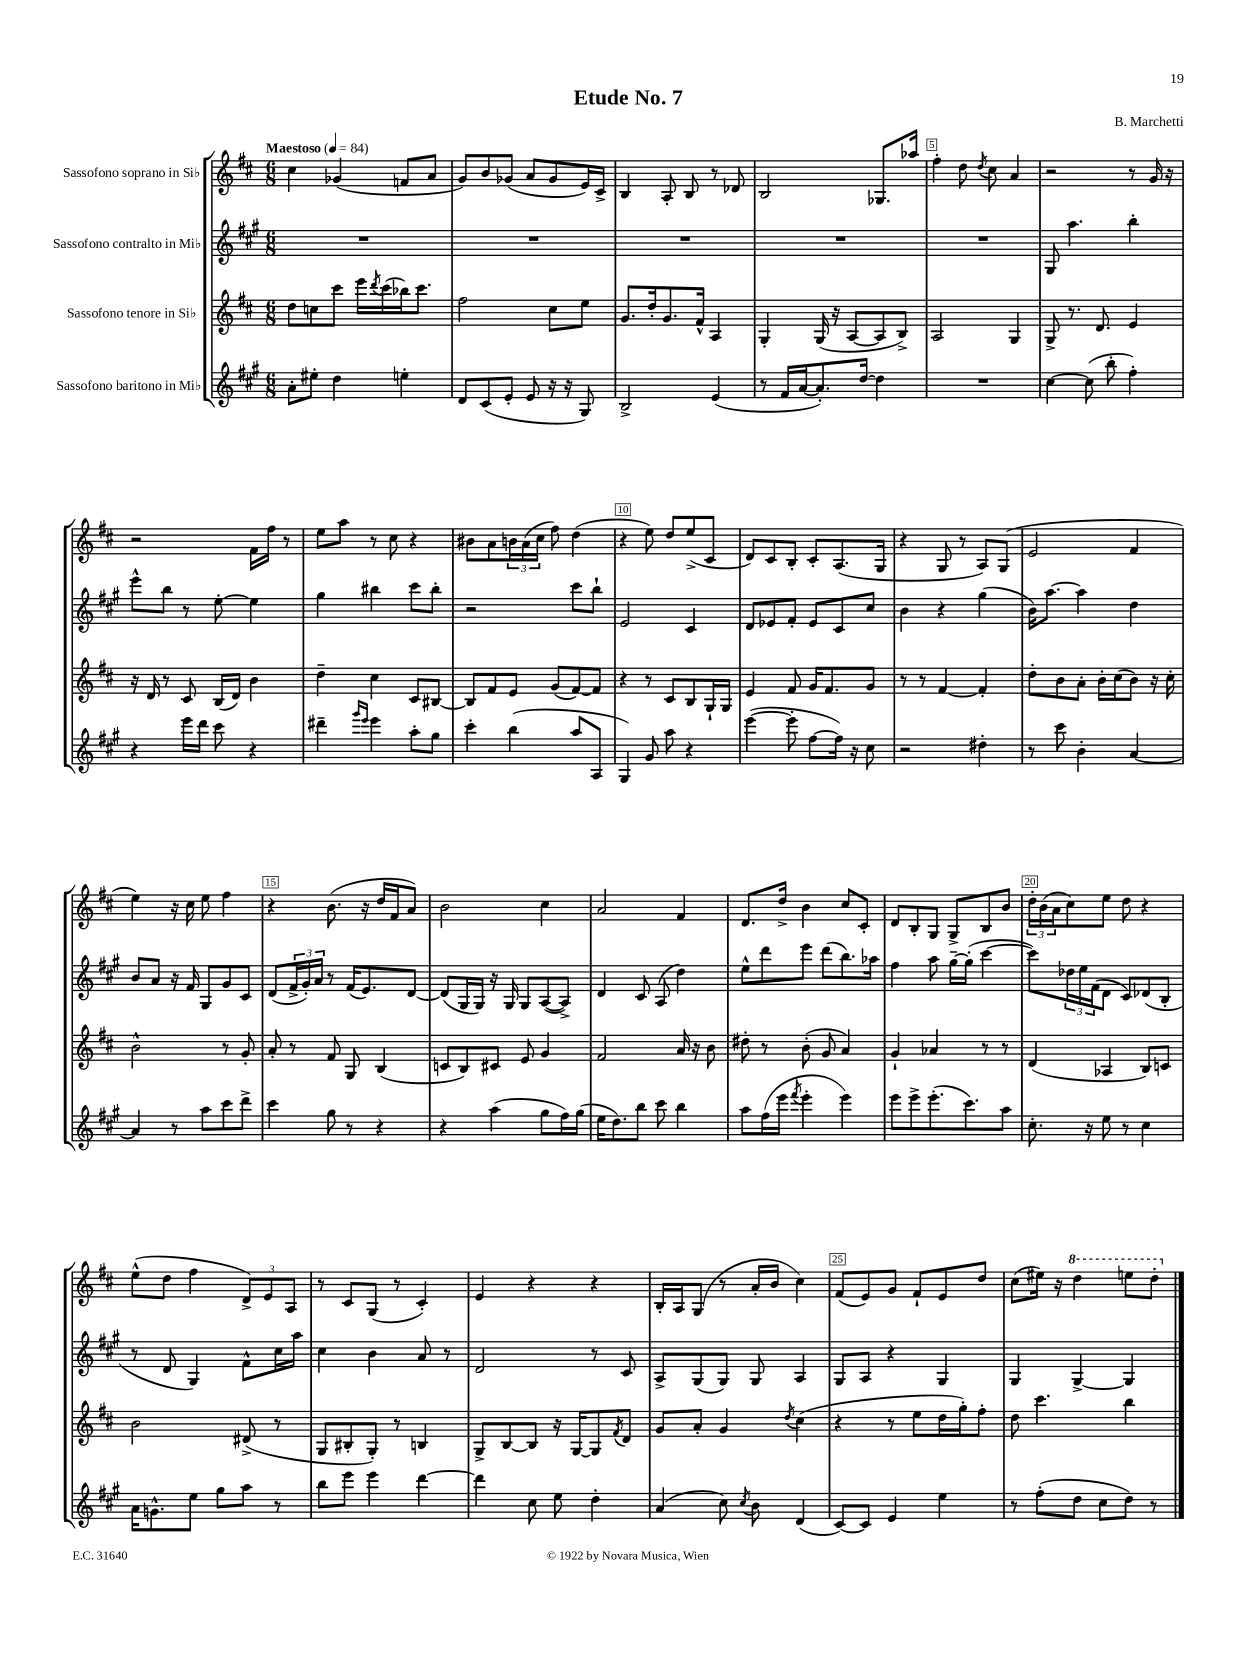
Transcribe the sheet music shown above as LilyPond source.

\header { title = "Etude No. 7" composer = "B. Marchetti" }
<<
\new StaffGroup <<
\new Staff = "s0" \with { instrumentName = "Sassofono soprano in Sib" } {
    \clef treble \key d \major \numericTimeSignature \time 6/8 \tempo "Maestoso" 4 = 84
    cis''4 ges'4( f'8 a'8 |
    g'8) b'8 ges'8( a'8 ges'8 e'16) cis'16-> |
    b4 a8-. b8 r8 des'8 |
    b2 ges8. aes''16 |
    fis''4-. d''8 \acciaccatura { d''8 } cis''8 a'4 |
    r2 r8 g'16 r16 |
    r2 fis'16 fis''16 r8 |
    e''8 a''8 r8 cis''8 r4 |
    bis'8 a'8 \tuplet 3/2 { b'16 a'16( cis''16 } fis''8) d''4( |
    r4 e''8) d''8 e''8->( cis'8 |
    d'8) cis'8 b8-. cis'8-. a8.( g16 |
    r4 g8 r8 a8) g8( |
    e'2 fis'4 |
    e''4) r16 cis''16 e''8 fis''4 |
    r4 b'8.( r16 d''16 fis'16 a'8) |
    b'2 cis''4 |
    a'2 fis'4 |
    d'8. d''16-> b'4 cis''8 cis'8-. |
    d'8 b8-. g8 g8-> b8 b'8 |
    \tuplet 3/2 { d''16-. b'16( a'16 } cis''8) e''8 d''8 r4 |
    e''8-^( d''8 fis''4 \tuplet 3/2 { d'8->) e'8 a8 } |
    r8 cis'8 g8( r8 cis'4-.) |
    e'4 r4 r4 |
    b16-. a16 g8( r8 a'16-. b'16 cis''4) |
    fis'8( e'8) g'8 fis'8-! e'8 d''8 |
    cis''8( eis''16) r16 \ottava #1 d'''4 e'''!8 d'''8-. \ottava #0 \bar "|." |
}
\new Staff = "s1" \with { instrumentName = "Sassofono contralto in Mib" } {
    \clef treble \key a \major \numericTimeSignature \time 6/8
    R2. |
    R2. |
    R2. |
    R2. |
    R2. |
    gis8 a''4. b''4-. |
    e'''8-^ b''8 r8 e''8~-. e''4 |
    gis''4 bis''4 cis'''8 bis''8-. |
    r2 cis'''8 b''8-! |
    e'2 cis'4 |
    d'8 ees'8 fis'8-. ees'8 cis'8 cis''8 |
    b'4 r4 gis''4( |
    b'16) a''8.~ a''4 d''4 |
    b'8 a'8 r16 fis'16 gis8 gis'8 cis'8 |
    d'8( \tuplet 3/2 { fis'16-> gis'16-.) a'16 } r8 fis'16( e'8.) d'8~ |
    d'8( gis16 gis16) r16 gis16 gis8 a8~( a8->) |
    d'4 cis'8 a8( d''4) |
    e''8-^ d'''8 e'''8 d'''8( b''8.) aes''16 |
    fis''4 a''8 gis''16~-- gis''16-.( cis'''4~ |
    cis'''8) \tuplet 3/2 { des''16 e''16 fis'16( } d'8 cis'8) des'8( b8-. |
    r8 d'8 gis4) fis'8-^ cis''16 a''16 |
    cis''4 b'4 a'8 r8 |
    d'2 r8 cis'8 |
    a8-> gis8( gis8) gis8 a4 |
    gis8 a8 r4 gis4 |
    gis4 gis4~-> gis4 \bar "|." |
}
\new Staff = "s2" \with { instrumentName = "Sassofono tenore in Sib" } {
    \clef treble \key d \major \numericTimeSignature \time 6/8
    d''8 c''8 cis'''8 e'''16 \acciaccatura { d'''8 } cis'''16( bes''16) cis'''8. |
    fis''2 cis''8 e''8 |
    g'8. d''16-. g'8. fis'16-^ a4 |
    g4-. g16( r16 a8~ a8 b8->) |
    a2 g4 |
    g8-> r8. d'8. e'4 |
    r16 d'16 r8 cis'8 b16( d'16) b'4 |
    d''4-- cis''4 cis'8 bis8~ |
    bis8 fis'8 e'8 g'8( fis'8~) fis'8 |
    r4 r8 cis'8 b8 g16-! g16 |
    e'4 fis'8 g'16 fis'8. g'8 |
    r8 r8 fis'4~ fis'4-. |
    d''8-. b'8 a'8-. b'16-. cis''16( b'8) r16 cis''16-. |
    b'2-^ r8 g'8-. |
    a'8-. r8 fis'8 g8 b4( |
    c'8 b8) cis'8 e'8 g'4 |
    fis'2 a'16 r16 b'8 |
    dis''8-. r8 b'8-.( g'8 a'4) |
    g'4-! aes'4 r8 r8 |
    d'4( aes4 b8) c'8 |
    b'2 dis'8->( r8 |
    g8 bis8-. g8-.) r8 b4 |
    g8-> b8~ b8 r16 g16~ g8 \acciaccatura { fis'8 } d'8 |
    g'8 a'8-. g'4 \acciaccatura { d''8 } cis''4( |
    r4 r8 e''8 d''16 g''16-.) fis''8-. |
    d''8 cis'''4. b''4 \bar "|." |
}
\new Staff = "s3" \with { instrumentName = "Sassofono baritono in Mib" } {
    \clef treble \key a \major \numericTimeSignature \time 6/8
    a'8-. eis''8-. d''4 e''4-. |
    d'8 cis'8( e'8-. e'8 r16 r16 gis8) |
    b2-> e'4( |
    r8 fis'16 a'16~ a'8.-.) d''16~ d''4 |
    R2. |
    cis''4~ cis''8( b''8-. fis''4-.) |
    r4 e'''16 d'''16 cis'''8 r4 |
    dis'''4-- \grace { gis'''16 e'''16 } e'''4 a''8-. gis''8 |
    cis'''4-. b''4( a''8 a8 |
    gis4) gis'8 a''8 r4 |
    e'''4~( e'''8-. fis''8~ fis''16) r16 cis''8 |
    r2 dis''4-. |
    r8 cis'''8 b'4-. a'4~ |
    a'4 r8 a''8 cis'''8 d'''8-> |
    cis'''4 gis''8 r8 r4 |
    r4 a''4( gis''8 fis''16) gis''16( |
    e''16 d''8.) b''8 cis'''8 b''4 |
    a''8 fis''16( e'''16 \acciaccatura { fis'''8 } e'''4-. e'''4) |
    e'''8 e'''8-> e'''8.-.( cis'''8.) a''8 |
    cis''8.-. r16 e''8 r8 cis''4 |
    a'16 g'8.-^ e''8 gis''8 a''8 r8 |
    b''8 e'''8 e'''4 d'''4~ |
    d'''4 cis''8 e''8 d''4-. |
    a'4( cis''8) \acciaccatura { cis''8 } b'8 d'4( |
    cis'8~) cis'8 e'4 e''4 |
    r8 fis''8-.( d''8 cis''8 d''8) r8 \bar "|." |
}
>>
>>
\layout { \context { \Score \override BarNumber.break-visibility = ##(#f #t #t) barNumberVisibility = #(every-nth-bar-number-visible 5) \override BarNumber.stencil = #(make-stencil-boxer 0.1 0.3 ly:text-interface::print) } }
